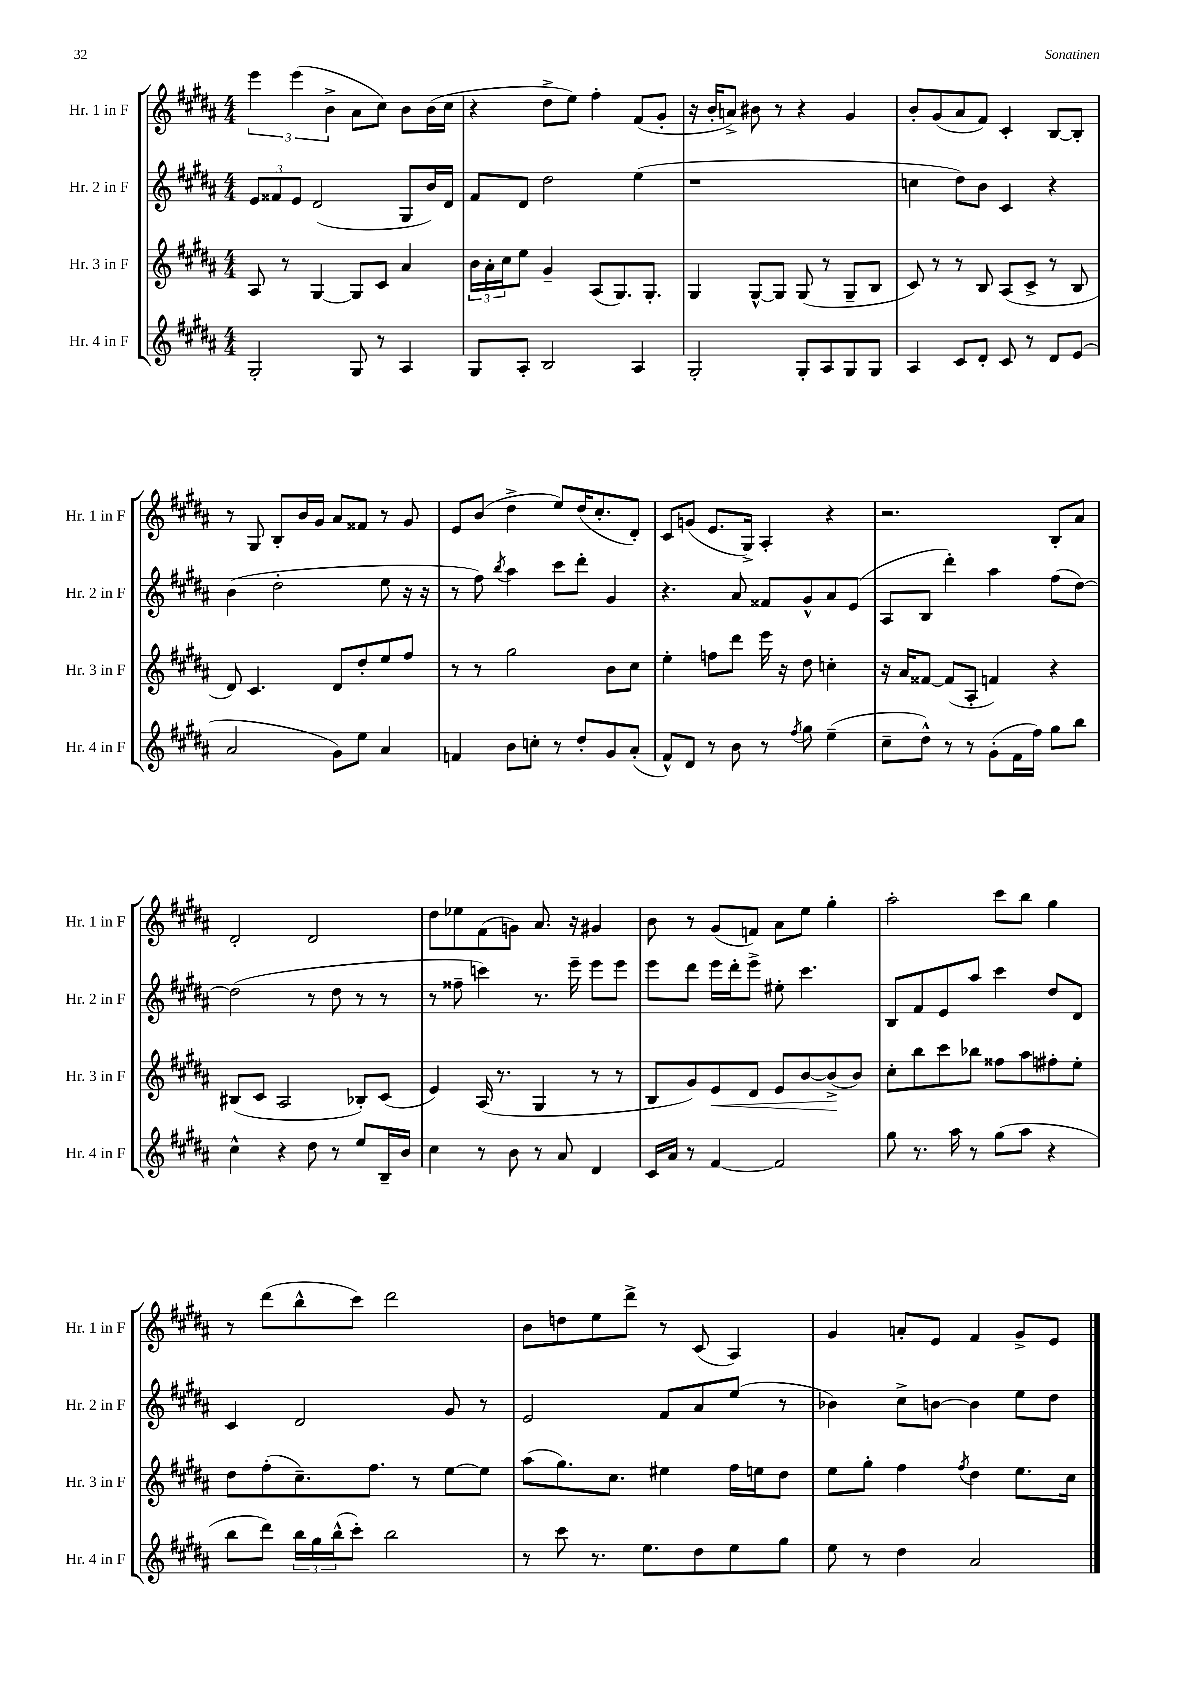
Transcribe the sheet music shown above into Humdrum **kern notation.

**kern	**kern	**kern	**kern
*staff4	*staff3	*staff2	*staff1
*clefG2	*clefG2	*clefG2	*clefG2
*k[f#c#g#d#a#]	*k[f#c#g#d#a#]	*k[f#c#g#d#a#]	*k[f#c#g#d#a#]
*M4/4	*M4/4	*M4/4	*M4/4
2G#'	8A#	12e	6eee
.	.	12f##	.
.	8r	.	.
.	.	12e	(6eee
.	[4G#	(2d#	.
.	.	.	6b^
8G#	8G#]	.	8a#
8r	8c#	.	8cc#)
4A#	4a#	8G#	8b
.	.	16b)	(16b
.	.	16d#	16cc#
=	=	=	=
8G#	24b	8f#	4r
.	24a#'	.	.
.	24cc#	.	.
8A#'	8ee	8d#	.
2B	4g#~	2dd#	8dd#^
.	.	.	8ee)
.	(8A#	.	4ff#'
.	8.G#)	.	.
4A#	.	(4ee	(8f#
.	8.G#'	.	.
.	.	.	8g#'
=	=	=	=
2G#'	4G#	1r	16r
.	.	.	16b'
.	.	.	8a^)
.	[8G#^^	.	8b#
.	8G#]	.	8r
8G#'	(8G#	.	4r
8A#	8r	.	.
8G#	8G#~	.	4g#
8G#	8B	.	.
=	=	=	=
4A#	8c#)	4cc	8b'
.	8r	.	(8g#
8c#	8r	8dd#)	8a#
8d#'	8B	8b	8f#)
8c#	(8A#	4c#	4c#'
8r	8c#^	.	.
8d#	8r	4r	[8B
(8e	8B	.	8B']
=	=	=	=
2a#	8d#)	(4b	8r
.	4.c#	.	8G#
.	.	2dd#'	8B'
.	.	.	16b
.	.	.	16g#
8g#)	8d#	.	8a#
8ee	8dd#'	.	8f##
4a#	8ee	8ee	8r
.	8ff#	16r	8g#
.	.	16r	.
=	=	=	=
4f	8r	8r	8e
.	8r	8ff#)	(8b
.	.	8qbb	.
8b	2gg#	4aa#	4dd#^
8cc'	.	.	.
8r	.	8ccc#	8ee)
8dd#'	.	8ddd#'	(16dd#
.	.	.	8.cc#'
8g#	8b	4g#	.
(8a#'	8cc#	.	8d#')
=	=	=	=
8f#^^)	4ee'	4.r	8c#
8d#	.	.	(8g
8r	8ff	.	8.e
8b	8ddd#	8a#	.
.	.	.	16G#^)
8r	16eee	8f##	4A#'
.	16r	.	.
8qff#	.	.	.
8gg#	8dd#	8g#^^	.
(4ee~	4cc'	8a#	4r
.	.	(8e	.
=	=	=	=
8cc#~	16r	8A#	2.r
.	16a#	.	.
8dd#^^)	[8f##	8B	.
8r	(8f##]	4ddd#')	.
8r	8A#'	.	.
(8g#'	4f)	4aa#	.
16f#	.	.	.
16ff#)	.	.	.
8gg#	4r	(8ff#	8B'
8bb	.	[8dd#)	8a#
=	=	=	=
4cc#^^	(8B#	(2dd#]	2d#'
.	8c#	.	.
4r	2A#	.	.
8dd#	.	8r	2d#
8r	.	8dd#	.
8ee	8B-')	8r	.
16B~	(8c#	8r	.
16b	.	.	.
=	=	=	=
4cc#	4e)	8r	8dd#
.	.	8ff##~	8ee-
8r	(16A#	4ccc)	(8f#
.	8.r	.	.
8b	.	.	8g)
8r	4G#	8.r	8.a#
8a#	.	.	.
.	.	16eee~	16r
4d#	8r	8eee	4g#
.	8r	8eee	.
=	=	=	=
16c#	8B	8eee	8b
16a#	.	.	.
8r	8g#)	8ddd#	8r
[4f#	8e	16eee	(8g#
.	.	16ddd#'	.
.	8d#	8eee^	8f)
2f#]	8e	8ee#'	8a#
.	[8b	4.ccc#	8ee
.	(8b^]	.	4gg#'
.	8b)	.	.
=	=	=	=
8gg#	8cc#'	8B	2aa#'
8.r	8bb	8f#	.
.	8ccc#	8e	.
16aa#	.	.	.
8r	8bb-	8aa#	.
(8gg#	8ff##	4ccc#	8ccc#
8aa#	8aa#	.	8bb
4r	8ff#'	8dd#	4gg#
.	8ee'	8d#	.
=	=	=	=
8bb	8dd#	4c#	8r
8ddd#)	(8ff#'	.	(8ddd#
24bb	8.cc#~)	2d#	8bb^^
24gg#	.	.	.
(24bb^^	.	.	.
8ccc#')	.	.	8ccc#)
.	8.ff#	.	.
2bb	.	.	2ddd#
.	8r	.	.
.	[8ee	8g#	.
.	8ee]	8r	.
=	=	=	=
8r	(8aa#	2e	8b
8ccc#	8.gg#)	.	8dd
8.r	.	.	8ee
.	8.cc#	.	.
.	.	.	8ddd#^
8.ee	.	.	.
.	4ee#	8f#	8r
8dd#	.	8a#	(8c#
8ee	16ff#	(8ee	4A#)
.	16ee	.	.
8gg#	8dd#	8r	.
=	=	=	=
8ee	8ee	4b-)	4g#
8r	8gg#'	.	.
4dd#	4ff#	8cc#^	8a'
.	.	[8b	8e
.	8qff#	.	.
2a#	4dd#	4b]	4f#
.	8.ee	8ee	8g#^
.	.	8dd#	8e
.	16cc#	.	.
==	==	==	==
*-	*-	*-	*-
